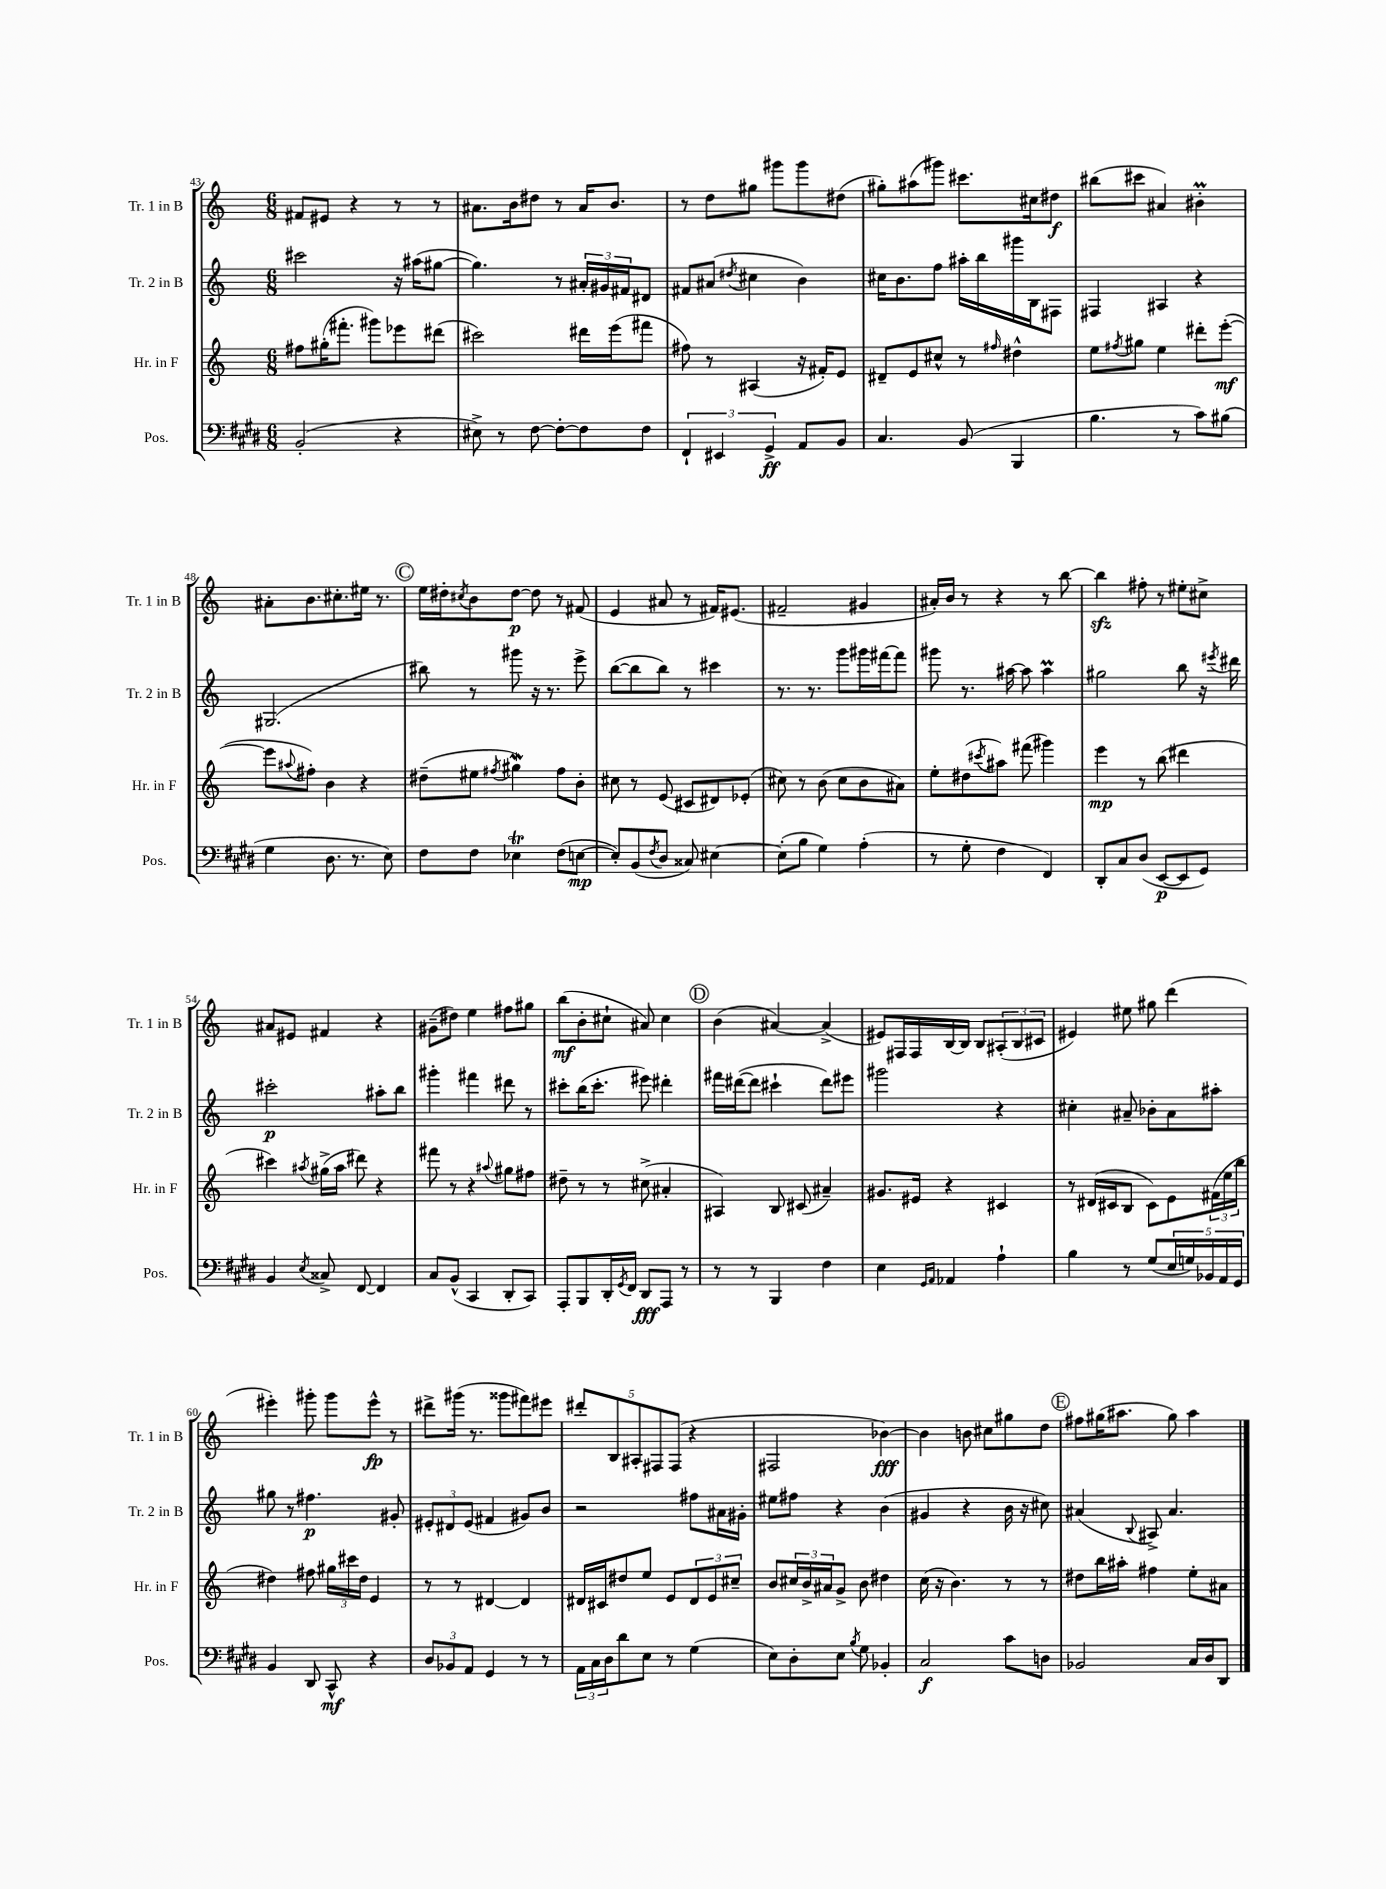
<<
\new StaffGroup <<
\new Staff = "s0" \with { instrumentName = "Tr. 1 in B" shortInstrumentName = "Tr. 1 in B" } {
    \clef treble \key c \major \numericTimeSignature \time 6/8
    fis'8 eis'8 r4 r8 r8 |
    ais'8. b'16 dis''8 r8 ais'16 b'8. |
    r8 d''8 gis''8 gis'''8 gis'''8 dis''8( |
    gis''8-.) ais''8( gis'''8) cis'''8. cis''16 dis''8\f |
    bis''8( cis'''8 ais'4) bis'4-.\prall |
    ais'8-. b'8. cis''8.-. eis''16 r8. |
    \mark \markup { \circle "C" } e''16 dis''16-. \acciaccatura { cis''8 } b'8 dis''8~\p dis''8 r8 fis'8( |
    e'4 ais'8 r8 fis'16) eis'8.( |
    fis'2-- gis'4 |
    ais'16-.) b'16 r8 r4 r8 b''8~ |
    b''4\sfz fis''8-. r8 eis''8-. cis''8-> |
    ais'8 eis'8 fis'4 r4 |
    gis'8--( dis''8) e''4 fis''8 gis''8 |
    b''8\mf( b'8-. cis''8-! ais'8) cis''4 |
    \mark \markup { \circle "D" } b'4( ais'4~) ais'4->( |
    eis'8) fis16 fis16 b16~ b16 b8 \tuplet 3/2 { ais8-.( b8 cis'8 } |
    eis'4) eis''8 gis''8 d'''4( |
    eis'''4-.) gis'''8-. gis'''8 eis'''8-^\fp r8 |
    dis'''8-> gis'''16( r8. gisis'''8 fis'''8) eis'''8 |
    \tuplet 5/4 { dis'''8-. b8 ais8-. fis8 fis8( } r4 |
    fis2 bes'4~\fff) |
    bes'4 b'8 cis''8 gis''8 d''8 |
    \mark \markup { \circle "E" } fis''8 gis''16( ais''8. gis''8) ais''4 \bar "|." |
}
\new Staff = "s1" \with { instrumentName = "Tr. 2 in B" shortInstrumentName = "Tr. 2 in B" } {
    \clef treble \key c \major \numericTimeSignature \time 6/8
    cis'''2 r16 ais''16( gis''8~ |
    gis''4.) r8 \tuplet 3/2 { ais'16-. gis'16 fis'16 } dis'8 |
    fis'8 ais'8( \acciaccatura { dis''8 } cis''4 b'4) |
    cis''16 b'8. f''8 ais''16-. b''16 gis'''16 b16 fis8 |
    fis4 ais4 r4 |
    gis2.( |
    \mark \markup { \circle "C" } bis''8) r8 gis'''8 r16 r8. e'''8-> |
    b''8~( b''8 b''8) r8 cis'''4 |
    r8. r8. g'''8 gis'''16 fis'''16~ fis'''8 |
    gis'''8 r8. ais''16~ ais''8 ais''4\prall |
    gis''2 b''8 r16 \acciaccatura { eis'''8 } dis'''16 |
    cis'''2-.\p ais''8-. b''8 |
    gis'''4-. fis'''4 dis'''8 r8 |
    cis'''8-. b''16( cis'''8.-. eis'''8) dis'''4-. |
    \mark \markup { \circle "D" } fis'''16 dis'''16~( dis'''8 cis'''4-! dis'''8) eis'''8 |
    gis'''2 r4 |
    cis''4-. ais'8-- bes'8-. ais'8 ais''8-. |
    gis''8 r8 fis''4.\p gis'8-. |
    \tuplet 3/2 { eis'8-. dis'8 eis'8( } fis'4 gis'8) b'8 |
    r2 fis''8 ais'16 gis'16-. |
    eis''8 fis''8 r4 b'4( |
    gis'4 r4 b'16 r16 cis''8) |
    \mark \markup { \circle "E" } ais'4( \appoggiatura { b8 } ais8->) ais'4. \bar "|." |
}
\new Staff = "s2" \with { instrumentName = "Hr. in F" shortInstrumentName = "Hr. in F" } {
    \clef treble \key c \major \numericTimeSignature \time 6/8
    fis''8 gis''16-.( fis'''8.-. gis'''8) ees'''8 dis'''8( |
    cis'''2) dis'''16 e'''16( fis'''8 |
    fis''8) r8 ais4( r16 fis'16-.) e'8 |
    dis'8-- e'8 cis''8-^ r8 \grace { fis''16 } dis''4-^ |
    e''8 \acciaccatura { fis''8 } gis''8 e''4 dis'''8-. e'''8~-.\mf( |
    e'''8 \appoggiatura { ais''8 } fis''8-.) b'4 r4 |
    \mark \markup { \circle "C" } dis''8--( eis''8 \acciaccatura { fis''8 } gis''4\mordent) fis''8 b'8-. |
    cis''8 r8 e'8( cis'8 dis'8) ees'8-.( |
    cis''8) r8 b'8( cis''8 b'8 ais'8) |
    e''8-. dis''8( \acciaccatura { cis'''8 } ais''8) fis'''8( gis'''4) |
    e'''4\mp r8 b''8( dis'''4 |
    cis'''4) \acciaccatura { ais''8 } gis''16->( ais''16 dis'''8) r4 |
    fis'''8 r8 r4 \appoggiatura { ais''8 } gis''8 fis''8 |
    dis''8-- r8 r8 cis''8->( ais'4-. |
    \mark \markup { \circle "D" } ais4) b8 cis'8( ais'4--) |
    gis'8. eis'16 r4 cis'4 |
    r8 dis'16( cis'16 b8 cis'8) e'8 \tuplet 3/2 { fis'16( e''16 b''16 } |
    dis''4) fis''8 \tuplet 3/2 { gis''16 cis'''16 dis''16 } e'4 |
    r8 r8 dis'4~ dis'4 |
    dis'16 cis'16 dis''8 e''8 e'8 \tuplet 3/2 { dis'8 e'8 cis''8-- } |
    b'8 \tuplet 3/2 { cis''16 b'16-> ais'16 } g'8-> b'8 dis''4 |
    c''16( r16 b'4.) r8 r8 |
    \mark \markup { \circle "E" } dis''8 b''16 ais''16-. fis''4 e''8-. ais'8 \bar "|." |
}
\new Staff = "s3" \with { instrumentName = "Pos." shortInstrumentName = "Pos." } {
    \clef bass \key e \major \numericTimeSignature \time 6/8
    b,2-.( r4 |
    eis8->) r8 fis8~ fis8~-. fis8 fis8 |
    \tuplet 3/2 { fis,4-! eis,4 gis,4->\ff } a,8 b,8 |
    cis4. b,8( b,,4 |
    b4. r8 cis'8) bis8( |
    gis4 dis8. r8. e8) |
    \mark \markup { \circle "C" } fis8 fis8 ees4\trill fis8( e8~\mp |
    e8-.) b,8( \acciaccatura { fis8 } dis8 cisis8) eis4~ |
    eis8-.( b8 gis4) a4-.( |
    r8 gis8-. fis4 fis,4) |
    dis,8-. cis8 dis8( e,8~\p e,8 gis,8) |
    b,4 \acciaccatura { e8 } cisis8-> fis,8~ fis,4 |
    cis8 b,8-^( cis,4 dis,8-. cis,8) |
    a,,8-. b,,8 dis,16-. \acciaccatura { gis,8 } fis,16 dis,8\fff a,,8 r8 |
    \mark \markup { \circle "D" } r8 r8 b,,4 fis4 |
    e4 \grace { gis,16 a,16 } aes,4 a4-! |
    b4 r8 gis8( \tuplet 5/4 { e16 g16) bes,16 a,16 gis,16 } |
    b,4 dis,8 cis,8-^\mf r4 |
    \tuplet 3/2 { dis8 bes,8 a,8 } gis,4 r8 r8 |
    \tuplet 3/2 { a,16 cis16 dis16 } dis'8 e8 r8 gis4( |
    e8) dis8-. e8 \acciaccatura { b8 } gis8 bes,4-. |
    cis2\f cis'8 d8 |
    \mark \markup { \circle "E" } bes,2 cis16 dis16 dis,8 \bar "|." |
}
>>
>>
\layout { \context { \Score currentBarNumber = #43 } }
